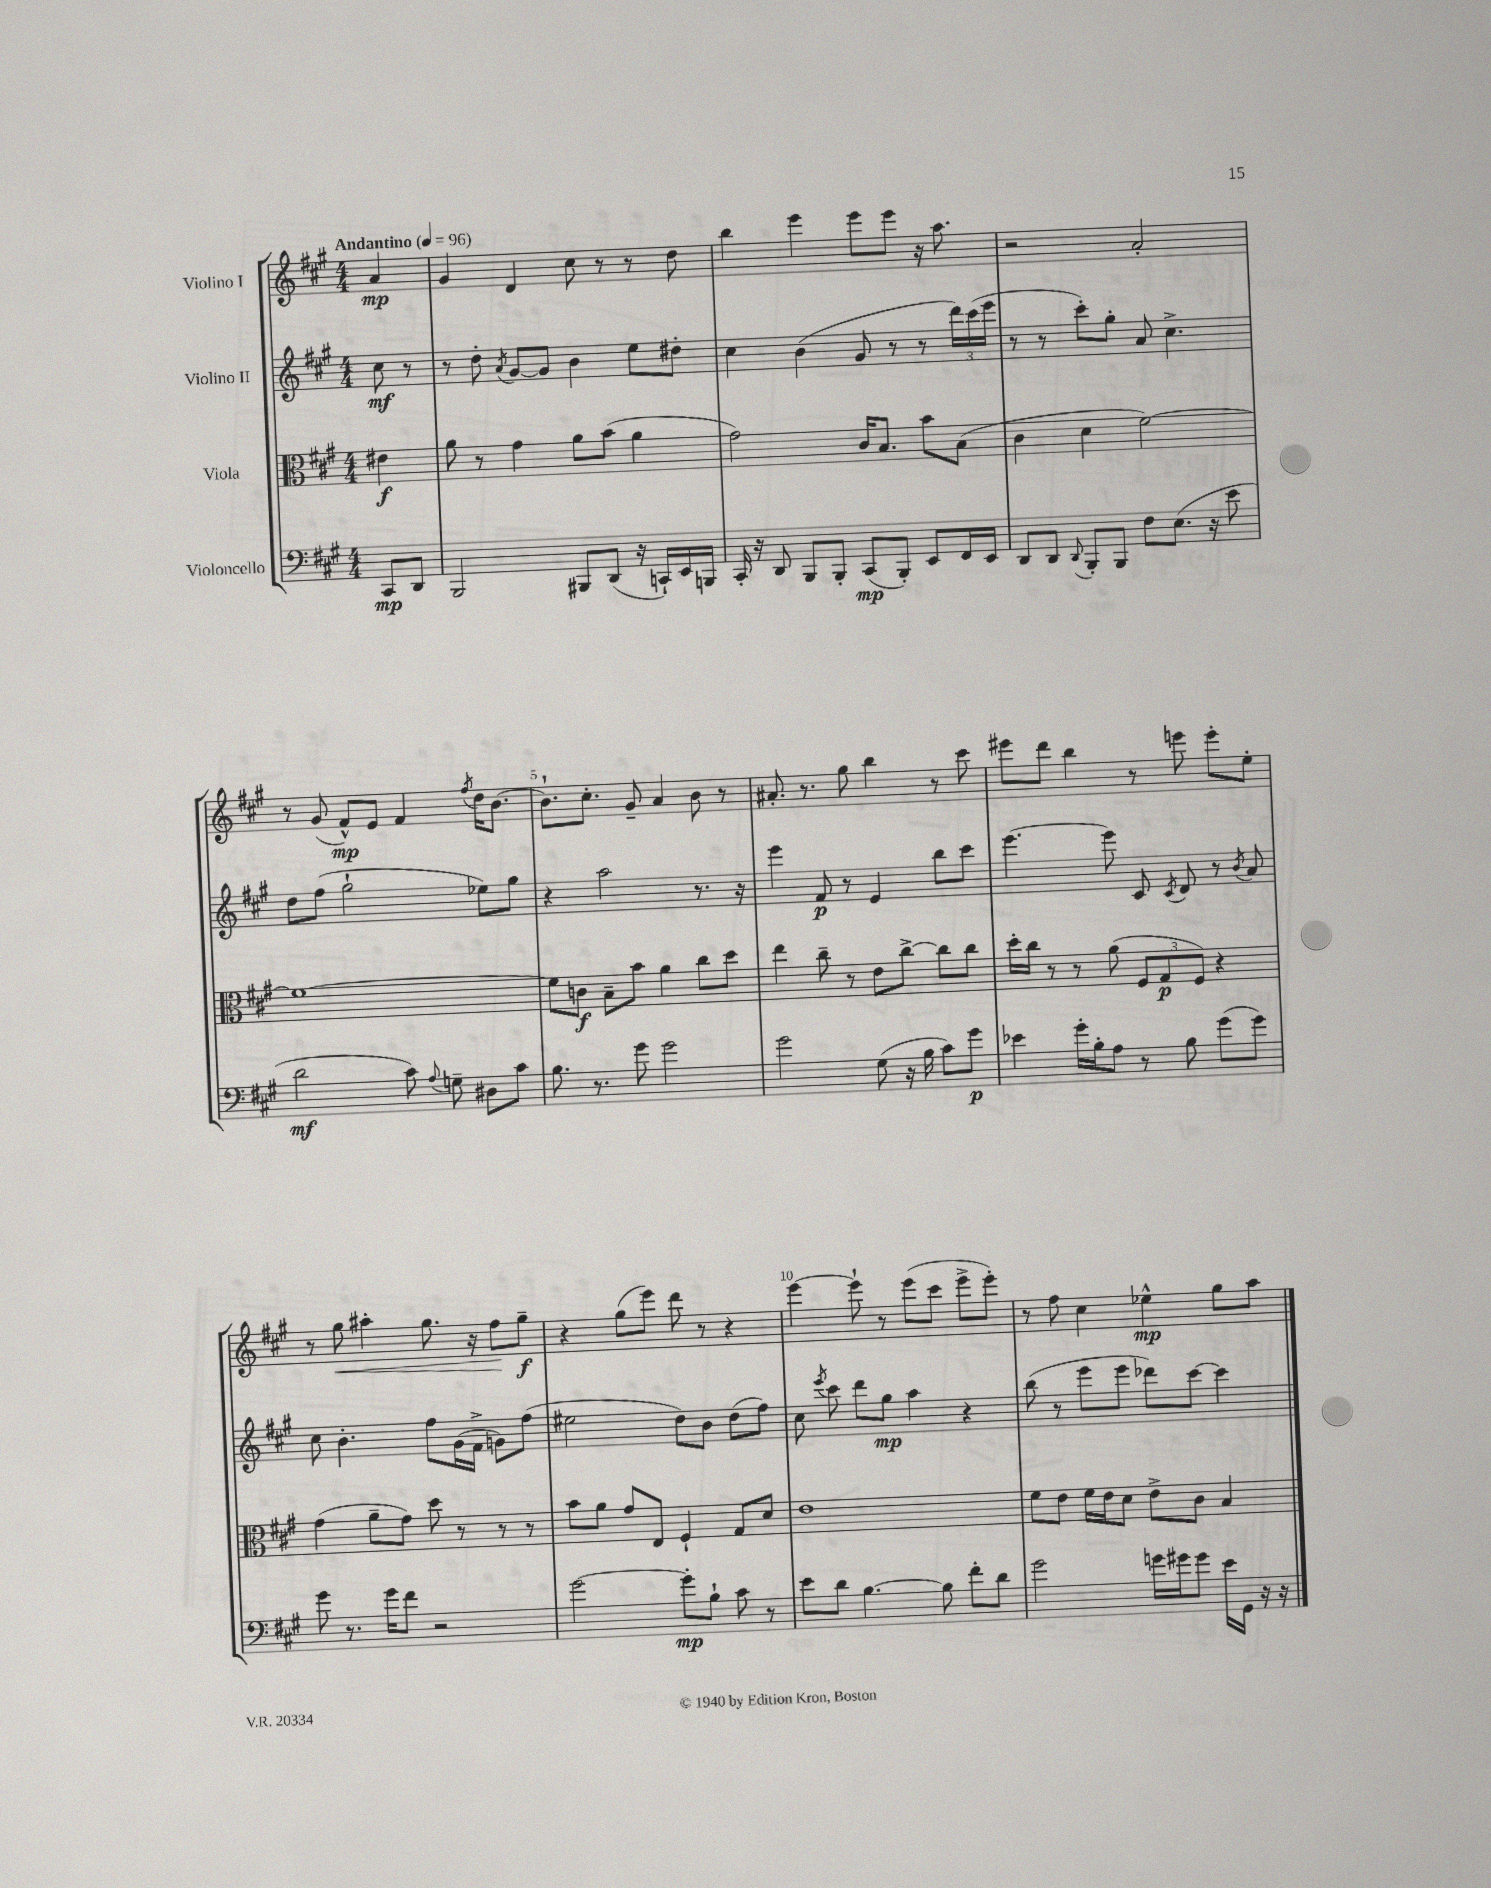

**kern	**dynam	**kern	**dynam	**kern	**dynam	**kern	**dynam
*part4	*part4	*part3	*part3	*part2	*part2	*part1	*part1
*staff4	*staff4	*staff3	*staff3	*staff2	*staff2	*staff1	*staff1
*I"Violoncello	*	*I"Viola	*	*I"Violino II	*	*I"Violino I	*
*clefF4	*	*clefC3	*	*clefG2	*	*clefG2	*
*k[f#c#g#]	*	*k[f#c#g#]	*	*k[f#c#g#]	*	*k[f#c#g#]	*
*M4/4	*	*M4/4	*	*M4/4	*	*M4/4	*
*MM96	*	*MM96	*	*MM96	*	*MM96	*
=	=	=	=	=	=	=	=
!	!	!	!	!	!	!LO:TX:a:B:t=Andantino	!
8CC#/L	mp	4e#X\	f	8cc#\	mf	4a/	mp
8DD/J	.	.	.	8r	.	.	.
=1	=1	=1	=1	=1	=1	=1	=1
2BBB/	.	8a\	.	8r	.	4g#/	.
.	.	8r	.	8dd'\	.	.	.
.	.	.	.	8qa/	.	.	.
.	.	4g#\	.	[8g#/L	.	4d/	.
.	.	.	.	8g#/J]	.	.	.
8BBB#X/L	.	8a\L	.	4b\	.	8cc#\	.
(8DD/J	.	(8b\J	.	.	.	8r	.
16r	.	4a\	.	8ee\L	.	8r	.
16CCn`/LL)	.	.	.	.	.	.	.
16EE/	.	.	.	8dd#X'\J	.	8dd\	.
16BBBn/JJ	.	.	.	.	.	.	.
=2	=2	=2	=2	=2	=2	=2	=2
16CC#'/	.	2g#\)	.	4cc#\	.	4bb\	.
16r	.	.	.	.	.	.	.
8DD/	.	.	.	.	.	.	.
8BBB/L	.	.	.	(4b\	.	4eee\	.
8BBB'/J	.	.	.	.	.	.	.
(8CC#/L	mp	16c#/KL	.	8g#/	.	8eee\L	.
.	.	8.B/J	.	.	.	.	.
8BBB'/J)	.	.	.	8r	.	8eee\J	.
8EE/L	.	8b\L	.	8r	.	16r	.
.	.	.	.	.	.	8.aa\	.
16FF#/L	.	(8B\J	.	24ddd\LL)	.	.	.
.	.	.	.	(24ccc#\	.	.	.
16EE/JJ	.	.	.	.	.	.	.
.	.	.	.	24eee\JJ	.	.	.
=3	=3	=3	=3	=3	=3	=3	=3
8DD/L	.	4c#\	.	8r	.	2r	.
8DD/J	.	.	.	8r	.	.	.
8qqDD/	.	.	.	.	.	.	.
8BBB'/L	.	4d\	.	8ccc#'\L)	.	.	.
8BBB/J	.	.	.	8gg#'\J	.	.	.
8F#\L	.	[2f#\)	.	8a/	.	2a'/	.
(8.E\J	.	.	.	4.cc#^\	.	.	.
16r	.	.	.	.	.	.	.
8e\	.	.	.	.	.	.	.
!!LO:LB:g=z
=4	=4	=4	=4	=4	=4	=4	=4
2d\	mf	1f#_	.	8dd\L	.	8r	.
.	.	.	.	(8ff#\J	.	(8g#/	.
.	.	.	.	2gg#`\	.	8f#^^/L)	mp
.	.	.	.	.	.	8e/J	.
8c#\)	.	.	.	.	.	4f#/	.
8qqA/	.	.	.	.	.	.	.
8Gn~\	.	.	.	.	.	.	.
.	.	.	.	.	.	8qff#/	.
8D#X\L	.	.	.	8ee-X\L)	.	16dd\KL	.
.	.	.	.	.	.	[8.b\J	.
8c#\J	.	.	.	8gg#\J	.	.	.
=5	=5	=5	=5	=5	=5	=5	=5
8.B\	.	8f#\L]	.	4r	.	8.b`\L]	.
.	.	8cn\J	f	.	.	.	.
8.r	.	.	.	.	.	8.cc#'\J	.
.	.	8B~\L	.	2aa\	.	.	.
8g#\	.	8b\J	.	.	.	8g#~/	.
2g#\	.	4a\	.	.	.	4a/	.
.	.	8cc#\L	.	8.r	.	8b\	.
.	.	8dd\J	.	.	.	8r	.
.	.	.	.	16r	.	.	.
=6	=6	=6	=6	=6	=6	=6	=6
2g#\	.	4ee\	.	4eee\	.	8.a#X'/	.
.	.	.	.	.	.	8.r	.
.	.	8cc#~\	.	8f#/	p	.	.
.	.	8r	.	8r	.	8gg#\	.
(8G#\	.	8e\L	.	4e/	.	4bb\	.
16r	.	[8cc#^\J	.	.	.	.	.
16B\	.	.	.	.	.	.	.
8c#\L)	.	8cc#\L]	.	8bb\L	.	8r	.
8g#\J	p	8cc#\J	.	8ccc#\J	.	8ccc#\	.
=7	=7	=7	=7	=7	=7	=7	=7
4e-X\	.	16dd'\LL	.	[4.eee\	.	8eee#X\L	.
.	.	16cc#\JJ	.	.	.	.	.
.	.	8r	.	.	.	8ddd\J	.
16g#'\LL	.	8r	.	.	.	4bb\	.
16B'\J	.	.	.	.	.	.	.
8A\J	.	(8a\	.	8eee\]	.	.	.
8r	.	12F#/L	.	8c#/	.	8r	.
.	.	12G#/	p	.	.	.	.
.	.	.	.	8qc#/	.	.	.
8B\	.	.	.	8d/	.	8eeen\	.
.	.	12F#/J)	.	.	.	.	.
(8g#\L	.	4r	.	8r	.	8eee'\L	.
.	.	.	.	8qb/	.	.	.
8g#\J)	.	.	.	8a/	.	8ee'\J	.
!!LO:LB:g=z
=8	=8	=8	=8	=8	=8	=8	=8
8g#\	.	(4g#\	.	8cc#\	.	8r	.
!	!	!	!	!	!	!	!LO:HP:b
8.r	.	.	.	4.b'\	.	8gg#\	<
.	.	8a~\L	.	.	.	4aa#X'\	.
16g#\KL	.	.	.	.	.	.	.
8f#\J	.	8g#\J)	.	.	.	.	.
2r	.	8dd\	.	8ff#\L	.	8.gg#\	.
.	.	8r	.	(16g#\L	.	.	.
.	.	.	.	16f#^\JJ	.	16r	.
.	.	8r	.	8gn\L)	.	8ff#\L	.
.	.	8r	.	(8ff#\J	.	8gg#~\J	[ f
=9	=9	=9	=9	=9	=9	=9	=9
[2g#\	.	8b\L	.	2ee#X\	.	4r	.
.	.	8a\J	.	.	.	.	.
.	.	8g#/L	.	.	.	(8gg#\L	.
.	.	8E/J	.	.	.	8eee\J)	.
8g#'\L]	mp	4F#`/	.	8dd\L)	.	8ddd\	.
8B`\J	.	.	.	8b\J	.	8r	.
8c#\	.	8G#/L	.	(8dd\L	.	4r	.
8r	.	8d/J	.	8ff#\J)	.	.	.
=10	=10	=10	=10	=10	=10	=10	=10
8e\L	.	1e	.	8cc#\	.	[4eee\	.
.	.	.	.	8qeee/	.	.	.
8d\J	.	.	.	8ccc#\	.	.	.
[4.B\	.	.	.	8ddd\L	.	8eee`\]	.
.	.	.	.	8gg#\J	mp	8r	.
.	.	.	.	4aa\	.	(8eee\L	.
8B\]	.	.	.	.	.	8ccc#\J	.
8f#'\L	.	.	.	4r	.	8eee^\L	.
8d\J	.	.	.	.	.	8eee'\J)	.
=11	=11	=11	=11	=11	=11	=11	=11
2g#\	.	8f#\L	.	(8bb\	.	8r	.
.	.	8e\J	.	8r	.	8ff#\	.
.	.	16f#\LL	.	8eee\L	.	4cc#\	.
.	.	16e\J	.	.	.	.	.
.	.	8d\J	.	8eee\J	.	.	.
16gn\LL	.	8e^\L	.	8ddd-X\L)	.	4ee-X^^\	mp
16g#X\J	.	.	.	.	.	.	.
8g#\J	.	8c#\J	.	[8ccc#\J	.	.	.
16e\LL	.	4B/	.	4ccc#\]	.	8gg#\L	.
16GG#\JJ	.	.	.	.	.	.	.
16r	.	.	.	.	.	8aa\J	.
16r	.	.	.	.	.	.	.
==	==	==	==	==	==	==	==
*-	*-	*-	*-	*-	*-	*-	*-
